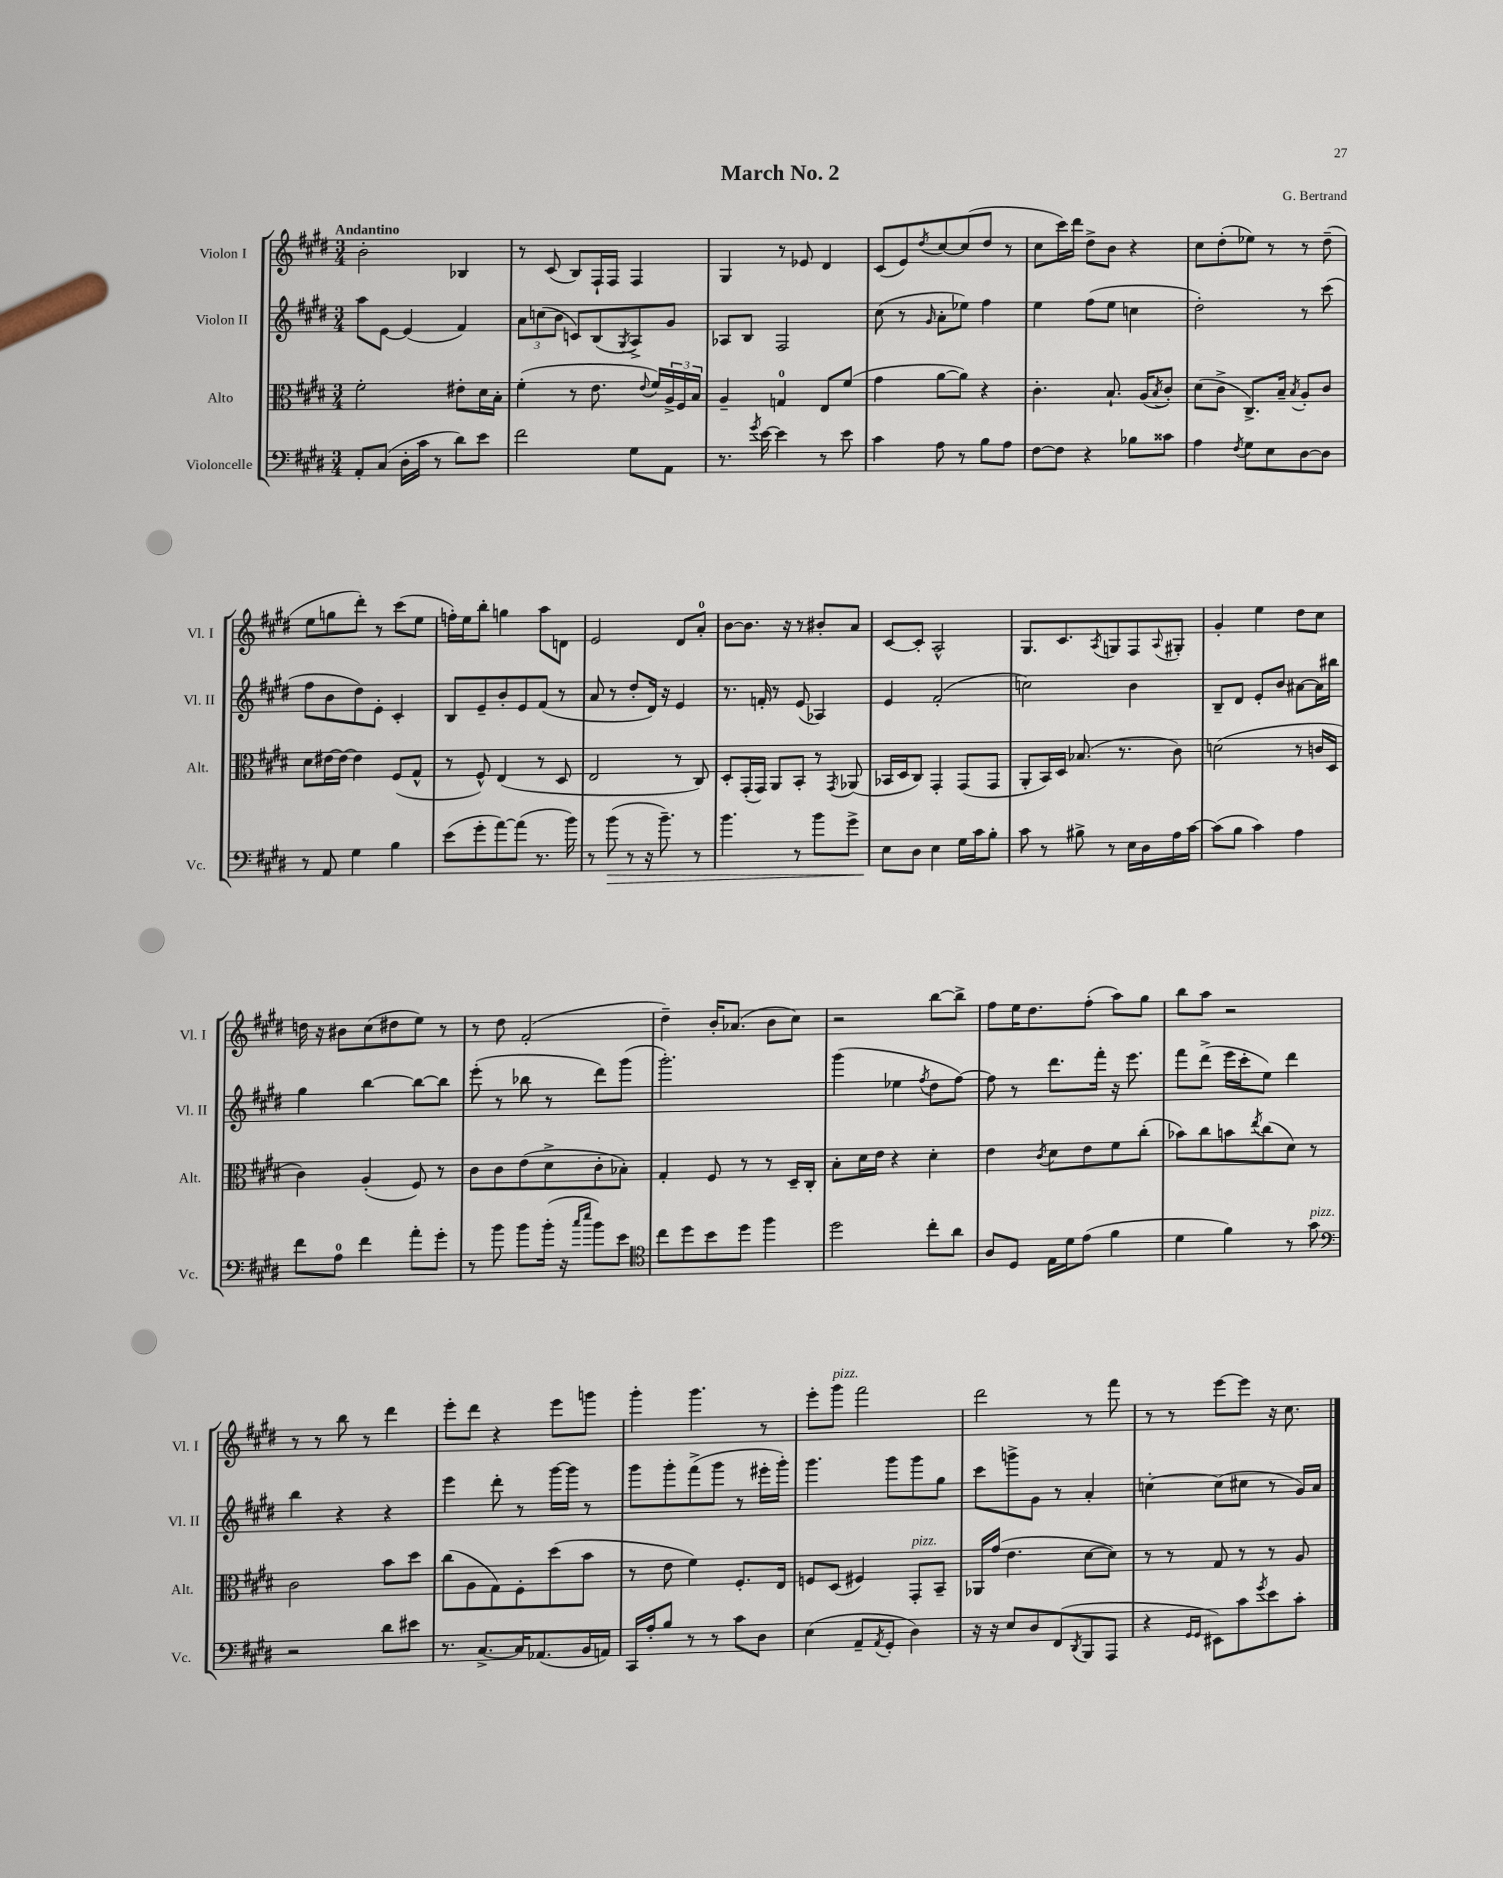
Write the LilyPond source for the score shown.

\header { title = "March No. 2" composer = "G. Bertrand" }
<<
\new StaffGroup <<
\new Staff = "s0" \with { instrumentName = "Violon I" shortInstrumentName = "Vl. I" } {
    \clef treble \key e \major \numericTimeSignature \time 3/4 \tempo "Andantino"
    b'2-. bes4 |
    r8 cis'8( b8) fis16-! fis16 fis4 |
    gis4 r8 ees'8 dis'4 |
    cis'8( e'8) \acciaccatura { dis''8 } cis''8~ cis''8( dis''8 r8 |
    cis''8 cis'''16) dis'''16 dis''8-> b'8 r4 |
    cis''8 dis''8-.( ees''8) r8 r8 dis''8--( |
    e''8 g''8 dis'''8-.) r8 cis'''8( e''8 |
    f''16-.) e''16 b''8-. g''4 a''8 d'8 |
    e'2 dis'8 a'8-0-. |
    b'8~ b'8. r16 r8 bis'8-. a'8 |
    cis'8~ cis'8-. a2-^ |
    gis8. cis'8. \acciaccatura { a8 } g8 fis8 \appoggiatura { a8 } gis8-. |
    gis'4-. e''4 dis''8 cis''8 |
    d''16 r16 bis'8 cis''8( dis''8 e''8) r8 |
    r8 dis''8 fis'2-.( |
    dis''4--) b'16-. aes'8.( b'8 cis''8) |
    r2 b''8~ b''8-> |
    fis''8 e''16 dis''8. fis''8-.( a''8) gis''8 |
    b''8 a''8 r2 |
    r8 r8 b''8 r8 dis'''4 |
    e'''8-. dis'''8 r4 e'''8 g'''8 |
    gis'''4-. gis'''4. r8 |
    e'''8-. gis'''8^\markup { \italic "pizz." } fis'''2 |
    dis'''2 r8 fis'''8 |
    r8 r8 e'''8~ e'''8 r16 cis''8. \bar "|." |
}
\new Staff = "s1" \with { instrumentName = "Violon II" shortInstrumentName = "Vl. II" } {
    \clef treble \key e \major \numericTimeSignature \time 3/4
    a''8 e'8~ e'4( fis'4) |
    \tuplet 3/2 { a'8 c''8( b'8 } c'8) b8( \acciaccatura { gis8 } a8->) gis'8 |
    aes8 b8 fis2 |
    cis''8( r8 \grace { gis'16 } a'8-. ees''8) fis''4 |
    e''4 fis''8( e''8 c''4 |
    dis''2-.) r8 cis'''8( |
    fis''8 b'8 dis''8) e'8-. cis'4-. |
    b8 e'8-- b'8-. e'8 fis'8( r8 |
    a'8 r8 dis''8-. dis'16) r16 e'4 |
    r8. f'16-. r8 e'8( aes4) |
    e'4 fis'2-.( |
    c''2) b'4 |
    b8-- dis'8 e'8-. b'8 ais'8~ ais'16 bis''16 |
    gis''4 b''4~ b''8~ b''8 |
    e'''8-.( r8 bes''8 r8 dis'''8) gis'''8( |
    gis'''2.-.) |
    gis'''4( ees''4 \acciaccatura { fis''8 } dis''8 fis''8~) |
    fis''8 r8 dis'''8. fis'''16-. r16 e'''8. |
    fis'''8 dis'''8->( e'''16 cis'''16-. e''8) dis'''4 |
    b''4 r4 r4 |
    e'''4 dis'''8-. r8 gis'''16~ gis'''16 r8 |
    gis'''8 gis'''8-. fis'''8->( gis'''8 r8 eis'''16-. gis'''16-.) |
    gis'''4. gis'''8 gis'''8 gis''8 |
    cis'''8 g'''8-> gis'8 r8 a'4-. |
    c''4~-. c''8( cis''8 r8 gis'16) a'16 \bar "|." |
}
\new Staff = "s2" \with { instrumentName = "Alto" shortInstrumentName = "Alt." } {
    \clef alto \key e \major \numericTimeSignature \time 3/4
    fis'2-. eis'8-. dis'16 b16-. |
    fis'4-.( r8 e'8. \appoggiatura { e'8 } fis'16) \tuplet 3/2 { a16-> fis16 b16 } |
    a4-- g4-0 e8 fis'8( |
    gis'4 a'8~ a'8) r4 |
    cis'4.-. b8.-! a16( \acciaccatura { b8 } cis'8-.) |
    dis'8( cis'8-> cis8.->) b16-- \acciaccatura { b8 } a8-. cis'8 |
    dis'8 eis'16~ eis'16~ eis'4 fis8( gis8-^ |
    r8 fis8-^) e4( r8 dis8 |
    e2 r8 cis8) |
    dis8-. gis,16-.( gis,16) a,8 b,8-. r8 \acciaccatura { gis,8 } aes,8( |
    bes,16 dis16 cis8) gis,4-. gis,8( gis,8 |
    a,8-. b,16) dis16 bes8.( r8. cis'8) |
    d'2( r8 c'16 dis16 |
    cis'4) a4-.( fis8) r8 |
    cis'8 cis'8 e'8( dis'8-> cis'8-. bes8-.) |
    gis4-. fis8 r8 r8 dis16-- cis16-. |
    b8-. dis'16 e'16 r4 dis'4-. |
    e'4 \acciaccatura { cis'8 } dis'8 e'8 fis'8 cis''8-.( |
    bes'8) cis''8 b'8 \acciaccatura { e''8 } cis''8( dis'8) r8 |
    cis'2 b'8 dis''8 |
    cis''8( a8 gis8) fis8-. dis''8( b'8 |
    r8 e'8 fis'4) fis8.-. e16 |
    f8 dis8( fis4) gis,8-.^\markup { \italic "pizz." } b,8-- |
    aes,16 gis'16( e'4. dis'8~ dis'8) |
    r8 r8 gis8 r8 r8 a8 \bar "|." |
}
\new Staff = "s3" \with { instrumentName = "Violoncelle" shortInstrumentName = "Vc." } {
    \clef bass \key e \major \numericTimeSignature \time 3/4
    a,8-. cis8( dis16-. cis'16 r8 dis'8) e'8 |
    fis'2 gis8 a,8 |
    r8. \acciaccatura { gis'8 } e'16~ e'4 r8 e'8 |
    cis'4 a8 r8 b8 a8 |
    fis8~ fis8 r4 bes8 cisis'8 |
    a4 \acciaccatura { fis8 } gis8 e8 dis8~ dis8 |
    r8 a,8 gis4 b4 |
    e'8( gis'8-. a'8~) a'8( r8. b'16) |
    r8 b'8\>( r8 r16 b'8.--) r8 |
    b'4. r8 b'8 gis'8-> |
    e8\! dis8 e4 gis16 cis'16 b8-. |
    cis'8 r8 bis8-> r8 e16 dis16 a16 cis'16~ |
    cis'8( b8 cis'4) a4 |
    fis'8 a8-0 fis'4 a'8-. gis'8-. |
    r8 b'8 b'8 b'16-.( r16 \grace { cis''16 e''16 } b'8) e'8 |
    \clef tenor cis''8 dis''8 b'8 dis''8 fis''4 |
    dis''2 cis''8-. a'8 |
    a8 dis8 e16 dis'16 e'8( fis'4 |
    dis'4 fis'4) r8 gis'8^\markup { \italic "pizz." } |
    \clef bass r2 dis'8 eis'8 |
    r8. cis8.~-> cis16 aes,8.( b,16 a,16) |
    cis,16 a16-. b8 r8 r8 cis'8 dis8 |
    e4( a,8-- \acciaccatura { a,8 } gis,8-. dis4) |
    r16 r16 e8 dis8 fis,8( \acciaccatura { dis,8 } b,,8 a,,8 |
    r4 \grace { gis,16 gis,16 } eis,8) cis'8 \acciaccatura { gis'8 } e'8 cis'8-. \bar "|." |
}
>>
>>
\layout { \context { \Score \remove "Bar_number_engraver" } }
